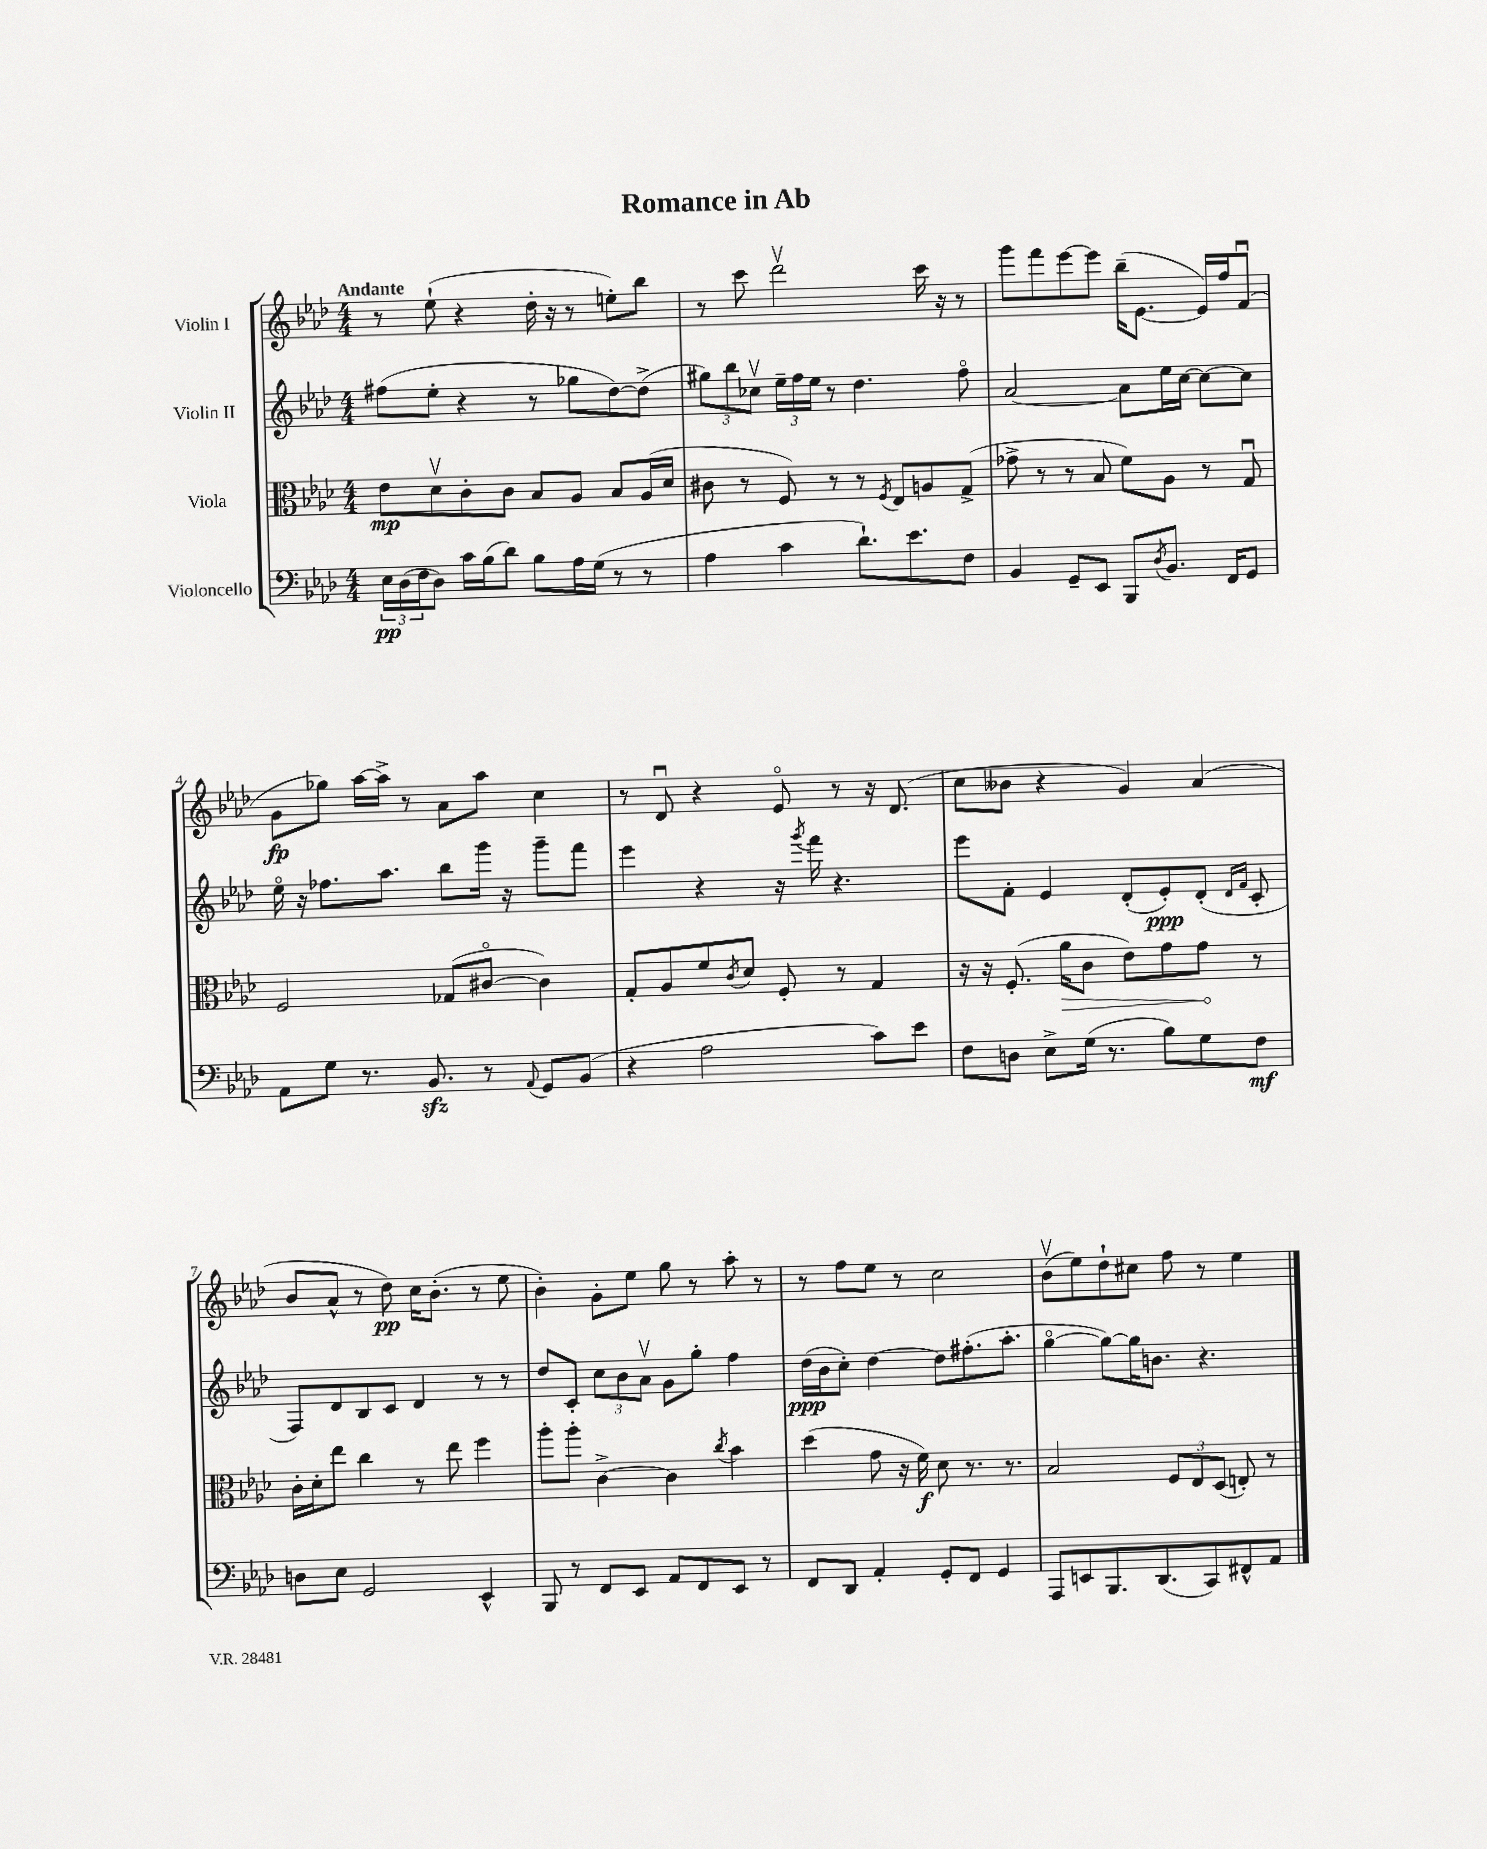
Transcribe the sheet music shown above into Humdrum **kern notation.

**kern	**kern	**kern	**kern
*staff4	*staff3	*staff2	*staff1
*clefF4	*clefC3	*clefG2	*clefG2
*k[b-e-a-d-]	*k[b-e-a-d-]	*k[b-e-a-d-]	*k[b-e-a-d-]
*M4/4	*M4/4	*M4/4	*M4/4
24E-	8e-	(8ff#	8r
(24D-	.	.	.
24F	.	.	.
8D-)	8d-v	8ee-'	(8ee-`
16c	8c'	4r	4r
(16B-	.	.	.
8d-)	8c	.	.
8B-	8B-	8r	16dd-'
.	.	.	16r
16A-	8A-	8gg-	8r
(16G	.	.	.
8r	8B-	[8dd-)	8ee')
8r	(16A-	(8dd-^]	8bb-
.	16d-	.	.
=	=	=	=
4A-	8c#	12gg#)	8r
.	.	12bb-	.
.	8r	.	8ccc
.	.	12cc-v	.
4c	8F)	24ee-~	2ddd-v
.	.	24ff	.
.	.	24ee-	.
.	8r	8r	.
8.d-`)	8r	4.dd-	.
.	8qF	.	.
.	8E-	.	.
8.e-	.	.	.
.	8A	.	16ccc
.	.	.	16r
8F	(8G^	8ffo	8r
=	=	=	=
4BB-	8g-^	[2a-	8ggg
.	8r	.	8fff
8GG~	8r	.	[8eee-
8EE-	8B-	.	8eee-]
8BBB-	8f)	8a-]	(16bb-~
.	.	.	[8.e-
8qD-	.	.	.
8.BB-	8A-	16ee-	.
.	.	[16cc	.
.	8r	8cc_	16e-])
16FF	.	.	16ff
8GG	8Gu	8cc]	(8fu
=	=	=	=
8AA-	2F	16ee-o	8g
.	.	16r	.
8G	.	8.ff-	8gg-)
8.r	.	.	[16aa-
.	.	8.aa-	16aa-^]
.	.	.	8r
8.BB-	.	.	.
.	(8G-	8bb-	8a-
8r	[8c#o	16ggg	8aa-
.	.	16r	.
8qqAA-	.	.	.
8GG	4c#])	8ggg~	4cc
(8BB-	.	8fff	.
=	=	=	=
4r	8G'	4eee-	8r
.	8A-	.	8d-u
2A-	8f	4r	4r
.	8qc	.	.
.	8d-	.	.
.	8F'	16r	8e-o
.	.	8qggg	.
.	.	16fff	.
.	8r	4.r	8r
8c)	4G	.	16r
.	.	.	(8.d-
8e-	.	.	.
=	=	=	=
8F	16r	8eee-	8cc
.	16r	.	.
8D	(8.F'	8f'	8b--
8E-^	.	4e-	4r
.	16a-	.	.
(16G	8c	.	.
8.r	.	.	.
.	8e-)	(8d-'	4g)
8B-)	8g	8e-')	.
8G	8g	(8d-'	(4a-
.	.	16qqd-	.
.	.	16qqf	.
8F	8r	8c'	.
=	=	=	=
8D	16c'	8F)	8b-
.	16d-'	.	.
8E-	8ee-	8d-	8a-^^
2GG	4cc	8B-	8r
.	.	8c	8dd-)
.	8r	4d-	16cc
.	.	.	(8.b-'
.	8ee-	.	.
4EE-^^	4ff	8r	8r
.	.	8r	8ee-
=	=	=	=
8BBB-	8aa-'	8dd-	4b-')
8r	8aa-'	8c'	.
8FF	[4c^	12cc	8g'
.	.	12b-	.
8EE-	.	.	8ee-
.	.	12a-v	.
8AA-	4c]	8g	8gg
8FF	.	8gg'	8r
.	8qcc	.	.
8EE-	4b-	4ff	8aa-'
8r	.	.	8r
=	=	=	=
8FF	(4dd-	(16dd-	8r
.	.	16b-	.
8DD-	.	8cc')	8ff
4AA-'	8g	[4dd-	8ee-
.	16r	.	8r
.	16f)	.	.
8GG'	8d-	8dd-]	2cc
8FF	8.r	(8.ff#'	.
4GG	.	.	.
.	8.r	8.aa-'	.
=	=	=	=
8AAA-	2B-	[4ggo	(8b-v
8EE	.	.	8ee-)
8.BBB-	.	8gg_)	8dd-`
.	.	16gg]	8cc#
(8.DD-	.	8.b	.
.	12F	.	8ff
.	12E-	.	.
8CC)	.	4.r	8r
.	(12D-	.	.
8FF#^^	8E')	.	4ee-
8AA-	8r	.	.
==	==	==	==
*-	*-	*-	*-
